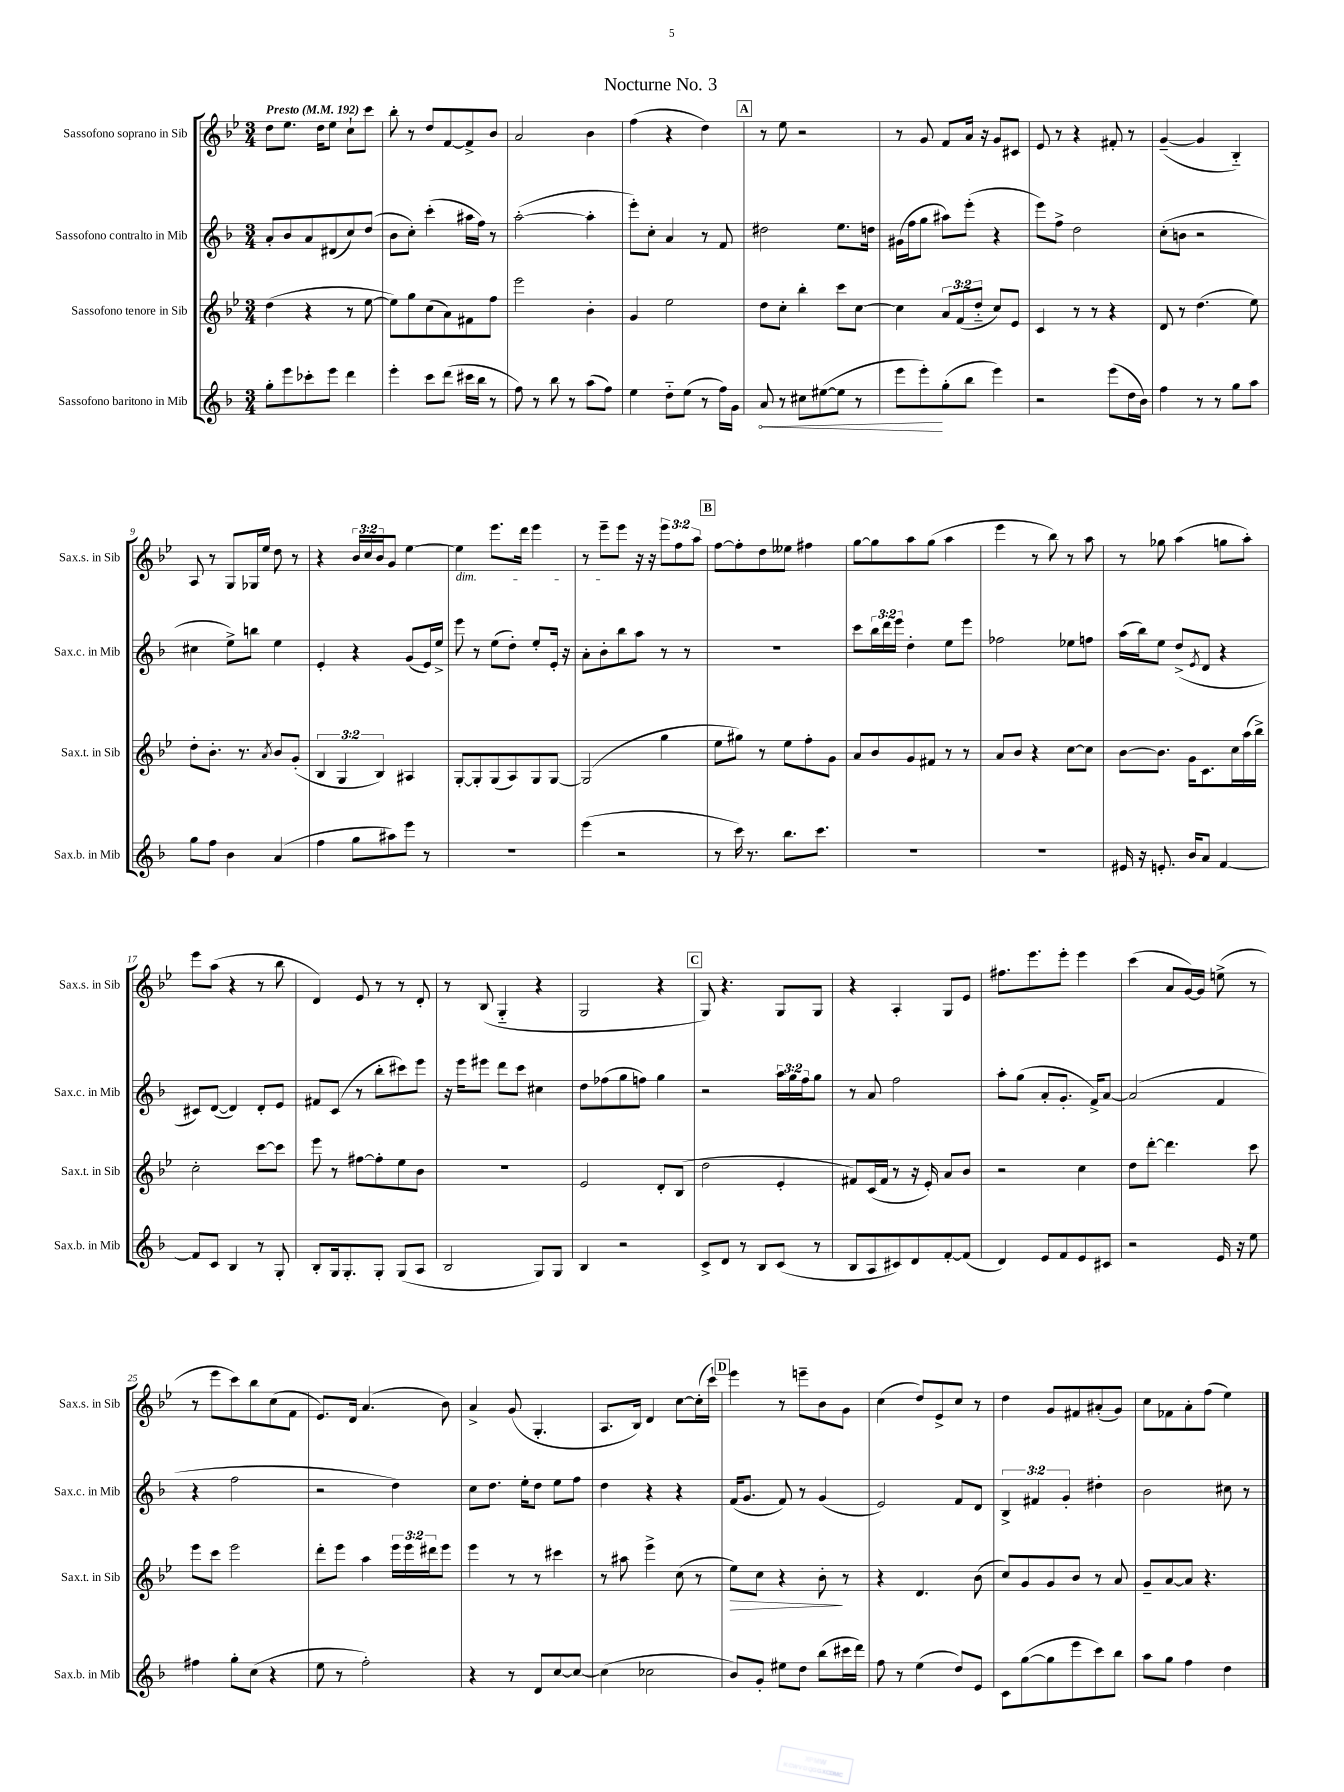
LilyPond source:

\header { title = "Nocturne No. 3" }
<<
\new StaffGroup <<
\new Staff = "s0" \with { instrumentName = "Sassofono soprano in Sib" shortInstrumentName = "Sax.s. in Sib" } {
    \clef treble \key bes \major \numericTimeSignature \time 3/4 \override Staff.TupletNumber.text = #tuplet-number::calc-fraction-text \tempo "Presto" 4 = 192
    d''8 ees''8. d''16 ees''8 c''8-! c'''8 |
    bes''8-. r8 d''8 f'8~ f'8-> bes'8 |
    a'2 bes'4 |
    f''4( r4 d''4) |
    \mark \markup { \box "A" } r8 ees''8 r2 |
    r8 g'8 f'8 a'16 r16 g'8 cis'8 |
    ees'8 r8 r4 fis'8-. r8 |
    g'4~--( g'4 bes4-_) |
    a8 r8 g8 ges16 ees''16 d''8 r8 |
    r4 \tuplet 3/2 { bes'16 c''16 bes'16 } g'8 ees''4~ |
    ees''4\dim ees'''8. d'''16 ees'''4 |
    r8 ees'''8-- ees'''8\! r16 r16 \tuplet 3/2 { ees'''8 f''8 a''8 } |
    \mark \markup { \box "B" } f''8~ f''8-. d''8 eeses''8 fis''4 |
    g''8~ g''8 a''8 g''8( a''4 |
    ees'''4 r8 bes''8) r8 a''8 |
    r8 ges''8 a''4( g''8 a''8-.) |
    ees'''8 a''8( r4 r8 bes''8 |
    d'4) ees'8 r8 r8 d'8-. |
    r8 bes8( g4-_ r4 |
    g2 r4 |
    \mark \markup { \box "C" } g8) r4. g8 g8 |
    r4 a4-. g8 ees'8 |
    fis''8. ees'''8. ees'''8-. ees'''4 |
    c'''4( a'8 g'16~) g'16 e''8->( r8 |
    r8 ees'''8 c'''8) bes''8 c''8( f'8 |
    ees'8.) d'16 a'4.( bes'8) |
    a'4-> g'8( g4.-. |
    a8. bes16) d'4 c''8~ c''16-.( c'''16-!) |
    \mark \markup { \box "D" } ees'''4 r8 e'''8-- bes'8 g'8 |
    c''4( d''8) ees'8-> c''8 r8 |
    d''4 g'8 fis'8 ais'8-.( g'8) |
    c''8 fes'8 a'8-. f''8( ees''4) \bar "|." |
}
\new Staff = "s1" \with { instrumentName = "Sassofono contralto in Mib" shortInstrumentName = "Sax.c. in Mib" } {
    \clef treble \key f \major \numericTimeSignature \time 3/4 \override Staff.TupletNumber.text = #tuplet-number::calc-fraction-text
    a'8-. bes'8 a'8 dis'8( c''8) d''8( |
    bes'8 c''8-.) c'''4-.( ais''16 f''16) r8 |
    a''2~-.( a''4-. |
    e'''8-.) c''8-. a'4 r8 f'8 |
    \mark \markup { \box "A" } dis''2 e''8. d''16 |
    gis'16( f''16 g''8 ais''8) e'''8-.( r4 |
    e'''8) f''8-> d''2 |
    c''8-.( b'8 r2 |
    cis''4 e''8->) b''8 e''4 |
    e'4-. r4 g'8( e'16) e''16-> |
    e'''8 r8 e''8( d''8-.) e''8-. e'16-. r16 |
    a'8-. bes'8-. bes''8 a''8 r8 r8 |
    \mark \markup { \box "B" } R2. |
    c'''8 \tuplet 3/2 { bes''16 d'''16 e'''16 } d''4-. e''8 e'''8 |
    fes''2 ees''8 f''8 |
    a''16( bes''16) e''8 d''8->( \acciaccatura { e'8 } d'8 r4 |
    cis'8) d'8~( d'4) d'8-. e'8 |
    fis'8 c'8( r8 bes''8-. cis'''8) e'''8 |
    r16 e'''16 eis'''8 d'''8 c'''8 cis''4 |
    d''8 fes''8( g''8 f''8) g''4 |
    \mark \markup { \box "C" } r2 \tuplet 3/2 { a''16 g''16 f''16 } g''8 |
    r8 a'8 f''2 |
    a''8-. g''8( a'8-. g'8.-. f'16->) a'8~ |
    a'2( f'4 |
    r4 f''2 |
    r2 d''4) |
    c''8 d''8. e''16-. d''8 e''8 f''8 |
    d''4 r4 r4 |
    \mark \markup { \box "D" } f'16( g'8. f'8) r8 g'4( |
    e'2) f'8 d'8 |
    \tuplet 3/2 { bes4-> fis'4 g'4-. } dis''4-. |
    bes'2 cis''8 r8 \bar "|." |
}
\new Staff = "s2" \with { instrumentName = "Sassofono tenore in Sib" shortInstrumentName = "Sax.t. in Sib" } {
    \clef treble \key bes \major \numericTimeSignature \time 3/4 \override Staff.TupletNumber.text = #tuplet-number::calc-fraction-text
    d''4( r4 r8 ees''8~ |
    ees''8) g''8 c''8( a'8) fis'8 f''8 |
    ees'''2 bes'4-. |
    g'4 ees''2 |
    \mark \markup { \box "A" } d''8 c''8-. bes''4-. c'''8 c''8~ |
    c''4 \tuplet 3/2 { a'8 f'8( d''8-_ } c''8) ees'8 |
    c'4 r8 r8 r4 |
    d'8 r8 d''4.( ees''8) |
    d''8-. bes'8.-. r8. \acciaccatura { a'8 } bes'8 g'8-.( |
    \tuplet 3/2 { bes4 g4 bes4) } ais4 |
    g8~-. g8-. g8( a8) g8 g8~ |
    g2( g''4 |
    \mark \markup { \box "B" } ees''8 gis''8) r8 ees''8 f''8-. g'8 |
    a'8 bes'8 g'8 fis'8 r8 r8 |
    a'8 bes'8 r4 c''8~ c''8 |
    bes'8~ bes'8. g'16 c'8. c''16 a''16( bes''16->) |
    c''2-. c'''8~ c'''8 |
    ees'''8 r8 fis''8~ fis''8-. ees''8 bes'8 |
    R2. |
    ees'2 d'8-. bes8( |
    \mark \markup { \box "C" } d''2 ees'4-. |
    fis'8) c'16( fis'16 r8 r16 ees'16-.) a'8 bes'8 |
    r2 c''4 |
    d''8 d'''8~-. d'''4. c'''8 |
    ees'''8 c'''8 ees'''2 |
    d'''8-. ees'''8 a''4 \tuplet 3/2 { ees'''16 ees'''16 dis'''16 } ees'''8 |
    ees'''4 r8 r8 cis'''4 |
    r8 ais''8 ees'''4-> c''8( r8 |
    \mark \markup { \box "D" } ees''8\>) c''8 r4 bes'8-.\! r8 |
    r4 d'4. bes'8( |
    c''8) g'8 g'8 bes'8 r8 a'8 |
    g'8-- a'8~ a'8 r4. \bar "|." |
}
\new Staff = "s3" \with { instrumentName = "Sassofono baritono in Mib" shortInstrumentName = "Sax.b. in Mib" } {
    \clef treble \key f \major \numericTimeSignature \time 3/4
    g''8-. e'''8 ces'''8-. e'''8 d'''4 |
    e'''4-. c'''8 d'''8( cis'''16 bes''16 r8 |
    f''8) r8 bes''8 r8 a''8( f''8) |
    e''4 d''8-_ e''8( r8 f''16) g'16 |
    \mark \markup { \box "A" } \once \override Hairpin.circled-tip = ##t a'8\< r8 cis''8 eis''8~( eis''8 r8 |
    e'''8 e'''8-.\!) g''8-.( bes''8 e'''4) |
    r2 e'''8( d''16 bes'16) |
    f''4 r8 r8 g''8 a''8 |
    g''8 f''8 bes'4 a'4( |
    f''4 g''8 ais''8) e'''8 r8 |
    R2. |
    e'''4( r2 |
    \mark \markup { \box "B" } r8 c'''16) r8. bes''8. c'''8. |
    R2. |
    R2. |
    eis'16 r16 e'8.-. bes'16 a'8 f'4~ |
    f'8 c'8 bes4 r8 g8-. |
    bes8-. g16 g8.-. g8-. g8( a8 |
    bes2 g8) g8 |
    bes4 r2 |
    \mark \markup { \box "C" } c'8-> d'8 r8 bes8 c'8( r8 |
    bes8 a8 cis'8) d'8 f'8~-. f'8( |
    d'4) e'8 f'8 e'8 cis'8 |
    r2 e'16 r16 e''8 |
    fis''4 g''8-. c''8( r4 |
    e''8 r8 f''2-.) |
    r4 r8 d'8 c''8~ c''8~ |
    c''4( ces''2 |
    \mark \markup { \box "D" } bes'8) g'8-. eis''8 d''8 bes''8( cis'''16 d'''16) |
    f''8 r8 e''4( d''8) e'8 |
    c'8 g''8~( g''8 e'''8 c'''8) bes''8 |
    a''8 g''8 f''4 d''4 \bar "|." |
}
>>
>>
